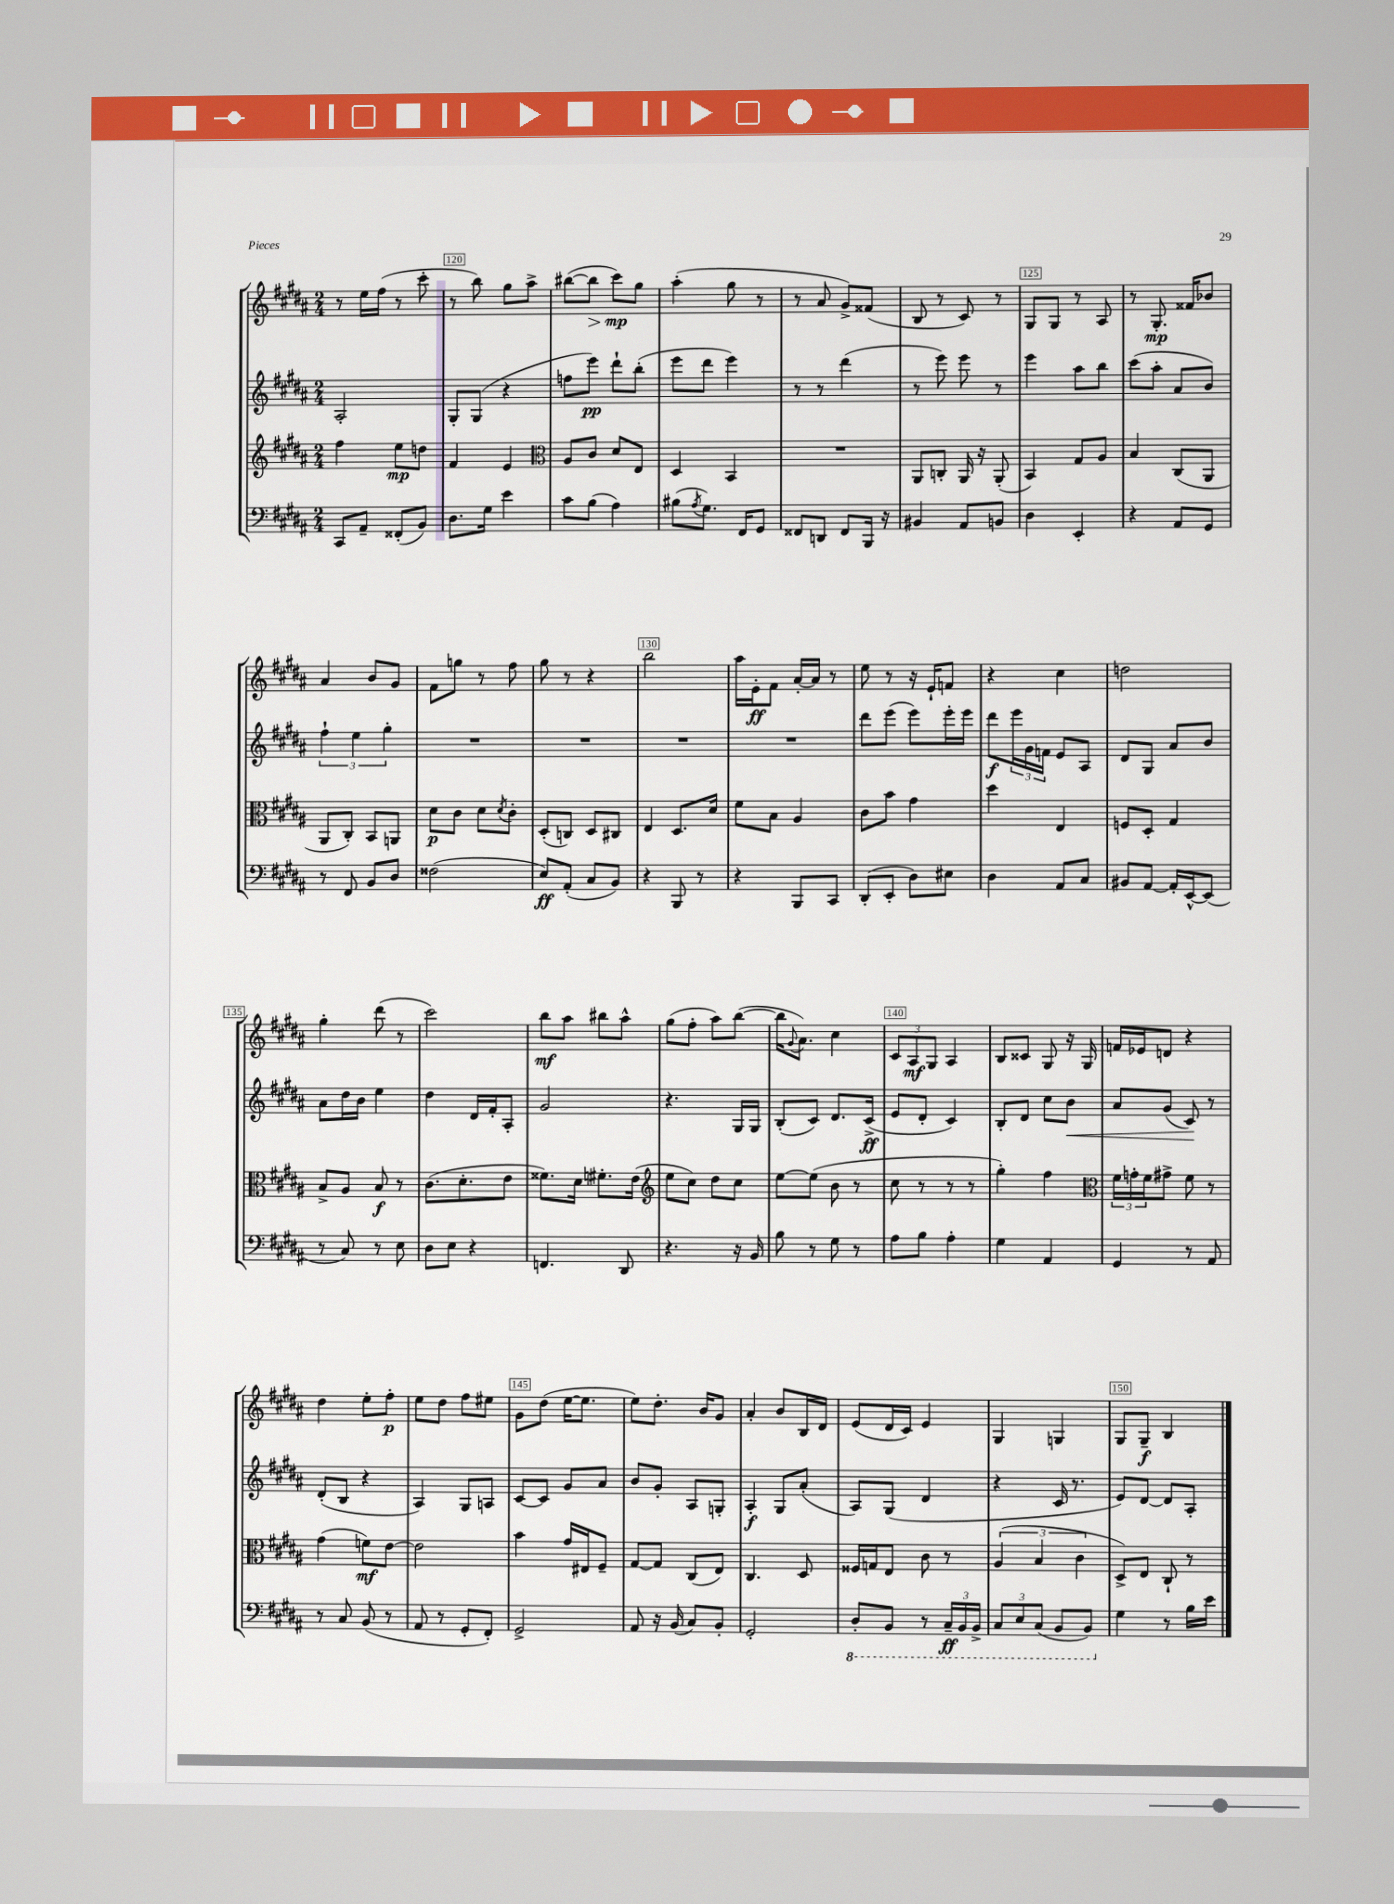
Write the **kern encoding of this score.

**kern	**dynam	**kern	**dynam	**kern	**dynam	**kern	**dynam
*part4	*part4	*part3	*part3	*part2	*part2	*part1	*part1
*staff4	*staff4	*staff3	*staff3	*staff2	*staff2	*staff1	*staff1
*clefF4	*	*clefG2	*	*clefG2	*	*clefG2	*
*k[f#c#g#d#a#]	*	*k[f#c#g#d#a#]	*	*k[f#c#g#d#a#]	*	*k[f#c#g#d#a#]	*
*M2/4	*	*M2/4	*	*M2/4	*	*M2/4	*
=119	=119	=119	=119	=119	=119	=119	=119
8CC#/L	.	4ff#\	.	2A#'/	.	8r	.
8AA#~/J	.	.	.	.	.	16ee\LL	.
.	.	.	.	.	.	(16ff#\JJ	.
(8FF##X'/L	.	8ee\L	mp	.	.	8r	.
8BB/J)	.	8ddn\J	.	.	.	8ccc#'\	.
=120	=120	=120	=120	=120	=120	=120	=120
8.D#\L	.	4f#/	.	8G#'/L	.	8r	.
.	.	.	.	(8G#/J	.	8bb\)	.
16G#\Jk	.	.	.	.	.	.	.
4e\	.	4e/	.	4r	.	8gg#\L	.
.	.	.	.	.	.	8aa#^\J	.
=121	=121	=121	=121	=121	=121	=121	=121
*	*	*clefC3	*	*	*	*	*
8c#\L	.	8A#/L	.	8ffn\L	.	([8bb#X\L	.
!	!	!	!	!	!	!	!LO:HP:b
(8B\J	.	8c#/J	.	8eee\J)	pp	8bb#\J]	>
4A#\)	.	8d#/L	.	8ddd#`\L	.	8ccc#\L)	mp
.	.	8E/J	.	(8bb'\J	.	8gg#\J	]
=122	=122	=122	=122	=122	=122	=122	=122
(8B#X\L	.	4D#/	.	8eee\L	.	(4aa#'\	.
8qA#/	.	.	.	.	.	.	.
8.G#\J)	.	.	.	8ddd#\J	.	.	.
.	.	4BB/	.	4eee\)	.	8gg#\	.
16FF#/KL	.	.	.	.	.	.	.
8GG#/J	.	.	.	.	.	8r	.
=123	=123	=123	=123	=123	=123	=123	=123
8FF##X/L	.	2r	.	8r	.	8r	.
8DDn/J	.	.	.	8r	.	8a#/	.
8FF##/L	.	.	.	(4ddd#\	.	8g#^/L)	.
16BBB/Jk	.	.	.	.	.	(8f##X/J	.
16r	.	.	.	.	.	.	.
=124	=124	=124	=124	=124	=124	=124	=124
4BB#X/	.	8AA#/L	.	8r	.	8B/	.
.	.	8Cn'/J	.	8eee\)	.	8r	.
8AA#/L	.	16AA#/	.	8eee\	.	8c#/)	.
.	.	16r	.	.	.	.	.
8BBn/J	.	(8AA#'/	.	8r	.	8r	.
=125	=125	=125	=125	=125	=125	=125	=125
4D#\	.	4BB/)	.	4eee\	.	8G#/L	.
.	.	.	.	.	.	8G#/J	.
4EE'/	.	8G#/L	.	8aa#\L	.	8r	.
.	.	8A#/J	.	8bb\J	.	8A#/	.
=126	=126	=126	=126	=126	=126	=126	=126
4r	.	4B/	.	(8ccc#\L	.	8r	.
.	.	.	.	8aa#'\J	.	8.G#'/	mp
8AA#/L	.	(8C#/L	.	8a#/L	.	.	.
.	.	.	.	.	.	16f##X/KL	.
8GG#/J	.	8AA#/J	.	8b/J)	.	8b-X/J	.
!!LO:LB:g=z
=127	=127	=127	=127	=127	=127	=127	=127
8r	.	8AA#/L	.	6ff#`\	.	4a#/	.
8FF#/	.	8C#'/J)	.	.	.	.	.
.	.	.	.	6ee\	.	.	.
8BB/L	.	8BB/L	.	.	.	8b/L	.
.	.	.	.	6gg#'\	.	.	.
8D#/J	.	8AAn/J	.	.	.	8g#/J	.
=128	=128	=128	=128	=128	=128	=128	=128
(2F##X\	.	8d#\L	p	2r	.	8f#\L	.
.	.	8c#\J	.	.	.	8ggn\J	.
.	.	8d#\L	.	.	.	8r	.
.	.	8qd#/	.	.	.	.	.
.	.	8c#'\J	.	.	.	8ff#\	.
=129	=129	=129	=129	=129	=129	=129	=129
8E/L)	ff	(8D#'/L	.	2r	.	8gg#\	.
(8AA#'/J	.	8Cn/J)	.	.	.	8r	.
8C#/L	.	8D#/L	.	.	.	4r	.
8BB/J)	.	8C#X/J	.	.	.	.	.
=130	=130	=130	=130	=130	=130	=130	=130
4r	.	4E/	.	2r	.	2bb\	.
8BBB/	.	8.D#/L	.	.	.	.	.
8r	.	.	.	.	.	.	.
.	.	16d#/Jk	.	.	.	.	.
=131	=131	=131	=131	=131	=131	=131	=131
4r	.	8f#\L	.	2r	.	16aa#\LL	.
.	.	.	.	.	.	16e'\J	ff
.	.	8B\J	.	.	.	8f#\J	.
8BBB/L	.	4A#/	.	.	.	[16a#'/LL	.
.	.	.	.	.	.	16a#/JJ]	.
8CC#/J	.	.	.	.	.	8r	.
=132	=132	=132	=132	=132	=132	=132	=132
(8DD#'/L	.	8c#\L	.	8ddd#\L	.	8ee\	.
8EE'/J	.	8b\J	.	(8eee\J	.	8r	.
8D#\L)	.	4g#\	.	8eee\L)	.	16r	.
.	.	.	.	.	.	16e`/KL	.
8E#X\J	.	.	.	16eee'\L	.	8fn/J	.
.	.	.	.	16eee\JJ	.	.	.
=133	=133	=133	=133	=133	=133	=133	=133
4D#\	.	4dd#\	.	8ddd#\L	f	4r	.
.	.	.	.	24eee\L	.	.	.
.	.	.	.	24g#\	.	.	.
.	.	.	.	24fn\JJ	.	.	.
8AA#/L	.	4E/	.	8e/L	.	4cc#\	.
8C#/J	.	.	.	8A#/J	.	.	.
=134	=134	=134	=134	=134	=134	=134	=134
8BB#X/L	.	8Fn/L	.	8d#/L	.	2ddn\	.
[8AA#/J	.	8D#'/J	.	8G#/J	.	.	.
16AA#'/LL]	.	4G#/	.	8a#/L	.	.	.
[16EE^^/J	.	.	.	.	.	.	.
(8EE/J]	.	.	.	8b/J	.	.	.
!!LO:LB:g=z
=135	=135	=135	=135	=135	=135	=135	=135
8r	.	8B^/L	.	8a#\L	.	4gg#'\	.
8C#/)	.	8A#/J	.	16dd#\L	.	.	.
.	.	.	.	16b\JJ	.	.	.
8r	.	8B/	f	4ee\	.	(8ddd#\	.
8E\	.	8r	.	.	.	8r	.
=136	=136	=136	=136	=136	=136	=136	=136
8D#\L	.	(8.c#\L	.	4dd#\	.	2ccc#\)	.
8E\J	.	.	.	.	.	.	.
.	.	8.d#'\	.	.	.	.	.
4r	.	.	.	16d#/LL	.	.	.
.	.	.	.	16f#'/J	.	.	.
.	.	8e\J	.	8A#'/J	.	.	.
=137	=137	=137	=137	=137	=137	=137	=137
4.FFn/	.	8.f##X\L)	.	2g#/	.	8bb\L	mf
.	.	.	.	.	.	8aa#\J	.
.	.	16d#\Jk	.	.	.	.	.
.	.	8.f#X'\L	.	.	.	8bb#X\L	.
8DD#/	.	.	.	.	.	8aa#^^\J	.
.	.	(16e\Jk	.	.	.	.	.
=138	=138	=138	=138	=138	=138	=138	=138
*	*	*clefG2	*	*	*	*	*
4.r	.	8ee\L	.	4.r	.	(8gg#\L	.
.	.	8cc#\J)	.	.	.	8ff#'\J	.
.	.	8dd#\L	.	.	.	8aa#\L)	.
16r	.	8cc#\J	.	16G#/LL	.	([8bb\J	.
16BB/	.	.	.	16G#/JJ	.	.	.
=139	=139	=139	=139	=139	=139	=139	=139
8B\	.	[8ee\L	.	(8B'/L	.	16bb\KL]	.
.	.	.	.	.	.	8qqg#/	.
.	.	.	.	.	.	8.a#\J)	.
8r	.	(8ee\J]	.	8c#/J)	.	.	.
8G#\	.	8b\	.	8.d#/L	.	4cc#\	.
8r	.	8r	.	.	.	.	.
.	.	.	.	(16c#^/Jk	ff	.	.
=140	=140	=140	=140	=140	=140	=140	=140
8A#\L	.	8cc#\	.	8e/L	.	12c#/L	.
.	.	.	.	.	.	12A#/	mf
8B\J	.	8r	.	8d#'/J	.	.	.
.	.	.	.	.	.	12G#/J	.
4A#'\	.	8r	.	4c#/)	.	4A#/	.
.	.	8r	.	.	.	.	.
=141	=141	=141	=141	=141	=141	=141	=141
4G#\	.	4gg#'\)	.	8B'/L	.	8B/L	.
.	.	.	.	8d#/J	.	8c##X/J	.
4AA#/	.	4ff#\	.	8cc#\L	.	8G#/	.
!	!	!	!	!	!LO:HP:b	!	!
.	.	.	.	8b\J	<	16r	.
.	.	.	.	.	.	16G#/	.
=142	=142	=142	=142	=142	=142	=142	=142
*	*	*clefC3	*	*	*	*	*
4GG#/	.	24f#\LL	.	8a#/L	.	16fn/LL	.
.	.	24gn'\	.	.	.	.	.
.	.	.	.	.	.	16e-X/J	.
.	.	24f#\J	.	.	.	.	.
.	.	8g#X^\J	.	(8g#/J	.	8dn/J	.
8r	.	8f#\	.	8c#/)	.	4r	.
8AA#/	.	8r	.	8r	[	.	.
!!LO:LB:g=z
=143	=143	=143	=143	=143	=143	=143	=143
8r	.	(4g#\	.	(8d#'/L	.	4dd#\	.
8C#/	.	.	.	8B/J	.	.	.
(8BB/	.	8fn\L)	mf	4r	.	8ee'\L	.
8r	.	[8e\J	.	.	.	8ff#'\J	p
=144	=144	=144	=144	=144	=144	=144	=144
8AA#/	.	2e\]	.	4A#/)	.	8ee\L	.
8r	.	.	.	.	.	8dd#\J	.
8GG#'/L	.	.	.	8G#/L	.	8ff#\L	.
8FF#'/J)	.	.	.	8An/J	.	8ee#X\J	.
=145	=145	=145	=145	=145	=145	=145	=145
2GG#^/	.	4b\	.	[8c#/L	.	8g#\L	.
.	.	.	.	8c#/J]	.	(8dd#\J	.
.	.	16g#/LL	.	8g#/L	.	[16ee\KL	.
.	.	16E#X/J	.	.	.	8.ee\J]	.
.	.	8F#~/J	.	8a#/J	.	.	.
=146	=146	=146	=146	=146	=146	=146	=146
8AA#/	.	[8G#/L	.	8b/L	.	8ee\L)	.
16r	.	8G#/J]	.	8g#'/J	.	8.dd#'\J	.
(16BB/	.	.	.	.	.	.	.
8C#/L)	.	(8C#/L	.	8A#/L	.	.	.
.	.	.	.	.	.	16b/KL	.
8BB'/J	.	8E/J)	.	8Gn'/J	.	8g#/J	.
=147	=147	=147	=147	=147	=147	=147	=147
2GG#'/	.	4.C#/	.	4A#'/	f	4a#'/	.
.	.	.	.	8G#/L	.	8b/L	.
.	.	8D#/	.	(8a#'/J	.	16B/L	.
.	.	.	.	.	.	16d#/JJ	.
=148	=148	=148	=148	=148	=148	=148	=148
*8ba	*	*	*	*	*	*	*
8DD#'/L	.	16F##X/LL	.	8A#/L)	.	(8e/L	.
.	.	16Gn/J	.	.	.	.	.
8BBB/J	.	8E/J	.	(8G#/J	.	16d#/L	.
.	.	.	.	.	.	16c#/JJ)	.
8r	.	8c#\	.	4d#/	.	4e/	.
24CC#~/LL	ff	8r	.	.	.	.	.
24BBB/	.	.	.	.	.	.	.
24BBB^/JJ	.	.	.	.	.	.	.
=149	=149	=149	=149	=149	=149	=149	=149
12CC#/L	.	(6A#/	.	4r	.	4G#/	.
12EE/	.	.	.	.	.	.	.
(12CC#/J	.	6B/	.	.	.	.	.
8BBB/L	.	.	.	16c#/	.	4Gn/	.
.	.	.	.	8.r	.	.	.
.	.	6c#\	.	.	.	.	.
8BBB/J)	.	.	.	.	.	.	.
=150	=150	=150	=150	=150	=150	=150	=150
*X8ba	*	*	*	*	*	*	*
4G#\	.	8D#^/L)	.	8e/L)	.	8G#/L	.
.	.	8E/J	.	[8d#/J	.	8G#~/J	f
8r	.	8C#`/	.	8d#/L]	.	4B/	.
16B\LL	.	8r	.	8A#'/J	.	.	.
16e\JJ	.	.	.	.	.	.	.
==	==	==	==	==	==	==	==
*-	*-	*-	*-	*-	*-	*-	*-
